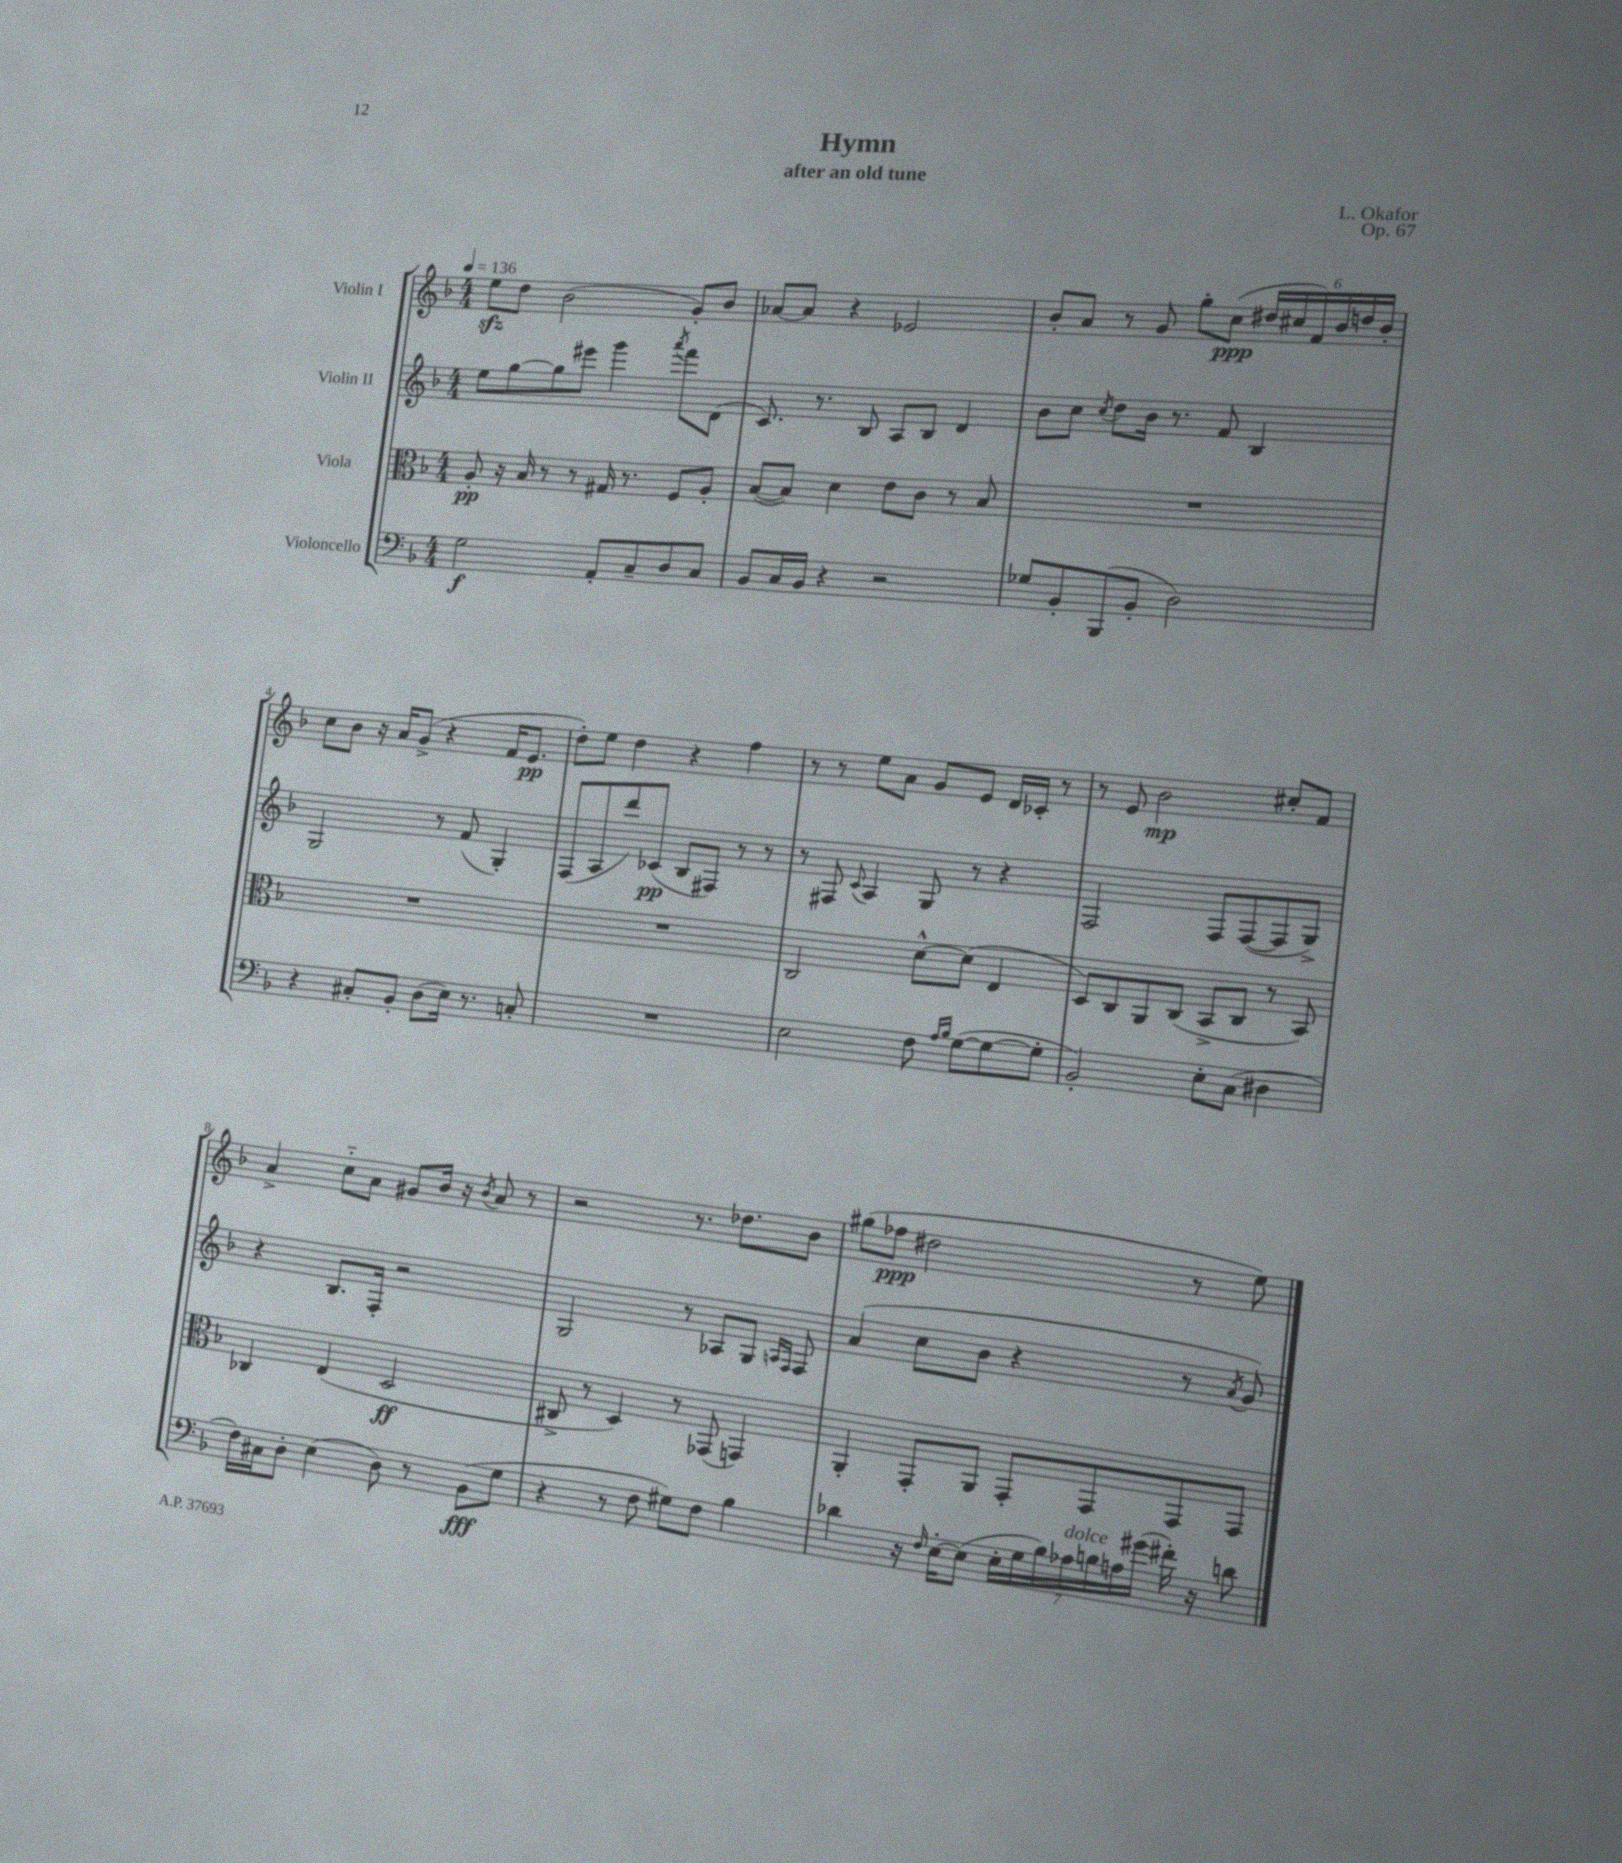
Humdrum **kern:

**kern	**kern	**kern	**kern
*staff4	*staff3	*staff2	*staff1
*clefF4	*clefC3	*clefG2	*clefG2
*k[b-]	*k[b-]	*k[b-]	*k[b-]
*M4/4	*M4/4	*M4/4	*M4/4
*MM136	*MM136	*MM136	*MM136
2G	8A'	8ee	8ee
.	16r	[8gg	8dd
.	16B-	.	.
.	8r	8gg]	(2b-
.	8r	8eee#	.
8AA'	16G#	4ggg	.
.	8.r	.	.
8C~	.	.	.
.	.	8qaaa	.
8D	8F	8fff	8g')
8C	8A'	(8d	8b-
=	=	=	=
8BB-	([8B-	8.c)	[8a-
16C	8B-])	.	8a-]
16BB-	.	8.r	.
4r	4d	.	4r
.	.	8B-	.
2r	8e	8A	2e-
.	8c	8B-	.
.	8r	4d	.
.	8B-	.	.
=	=	=	=
8G-	1r	8b-	8b-'
8BB-'	.	8cc	8a
.	.	8qcc	.
(8BBB-	.	8dd	8r
8BB-'	.	16b-	8g
.	.	8.r	.
2D)	.	.	8gg'
.	.	8f	(8cc
.	.	4B-	24dd#
.	.	.	24cc#
.	.	.	24f)
.	.	.	24b-
.	.	.	24dd
.	.	.	24b-'
=	=	=	=
4r	1r	2G	8cc
.	.	.	8b-
8C#'	.	.	16r
.	.	.	16a
8BB-'	.	.	(8g^
(8D	.	8r	4r
16E)	.	(8f	.
8.r	.	.	.
.	.	4G')	16f
.	.	.	8.e
8C'	.	.	.
=	=	=	=
1r	1r	(8F	8dd')
.	.	8A	8ee
.	.	8ddd)	4dd
.	.	(8c-	.
.	.	8B-	4r
.	.	8F#)	.
.	.	8r	4ff
.	.	8r	.
=	=	=	=
2E	2C	8r	8r
.	.	8F#	8r
.	.	8qqc	.
.	.	4A	8ee
.	.	.	8a
8F	[8d^^	8G	8g
16qqA	.	.	.
16qqB-	.	.	.
([8G	(8d]	8r	8e
8G_	4E	4r	16d
.	.	.	16c-'
8G']	.	.	8r
=	=	=	=
2BB-')	8D)	2F	8r
.	8C	.	8e
.	8AA	.	2b-
.	(8C	.	.
8E'	8BB-^	8F	.
(8C	8C	([8F	.
4D#	8r	8F]	8cc#'
.	8BB-)	8G^)	8f
=	=	=	=
16F)	4C-	4r	4a^
16C#	.	.	.
8D'	.	.	.
(4E	(4E	8.B-	8cc'~
.	.	.	8a
.	.	16F'	.
8D)	2D	2r	8g#
8r	.	.	16b-
.	.	.	16r
.	.	.	8qb-
(8BB-	.	.	8a
8G	.	.	8r
=	=	=	=
4r	8C#^	2G	2r
.	8r	.	.
8r	4D)	.	.
8F	.	.	.
8G#)	8r	8r	8.r
8F	(8GG-	8A-	.
.	.	.	8.dd-
4B-	4GG)	8G	.
.	.	16qqA	.
.	.	16qqF	.
.	.	8F	8b-
=	=	=	=
4d-	4AA'	(4a	(8gg#
.	.	.	8ff-
16r	8GG'	8cc	2dd#
16qqF	.	.	.
[16E'	.	.	.
(8E]	8AA	8b-	.
28E'	8GG'	4r	.
28G	.	.	.
28B-)	.	.	.
28A-	.	.	.
.	8GG	.	.
28B	.	.	.
28A	.	.	.
(28g#	.	.	.
16f#')	8GG	8r	8r
16r	.	.	.
.	.	8qa	.
8d	8GG	8g)	8ee)
==	==	==	==
*-	*-	*-	*-
